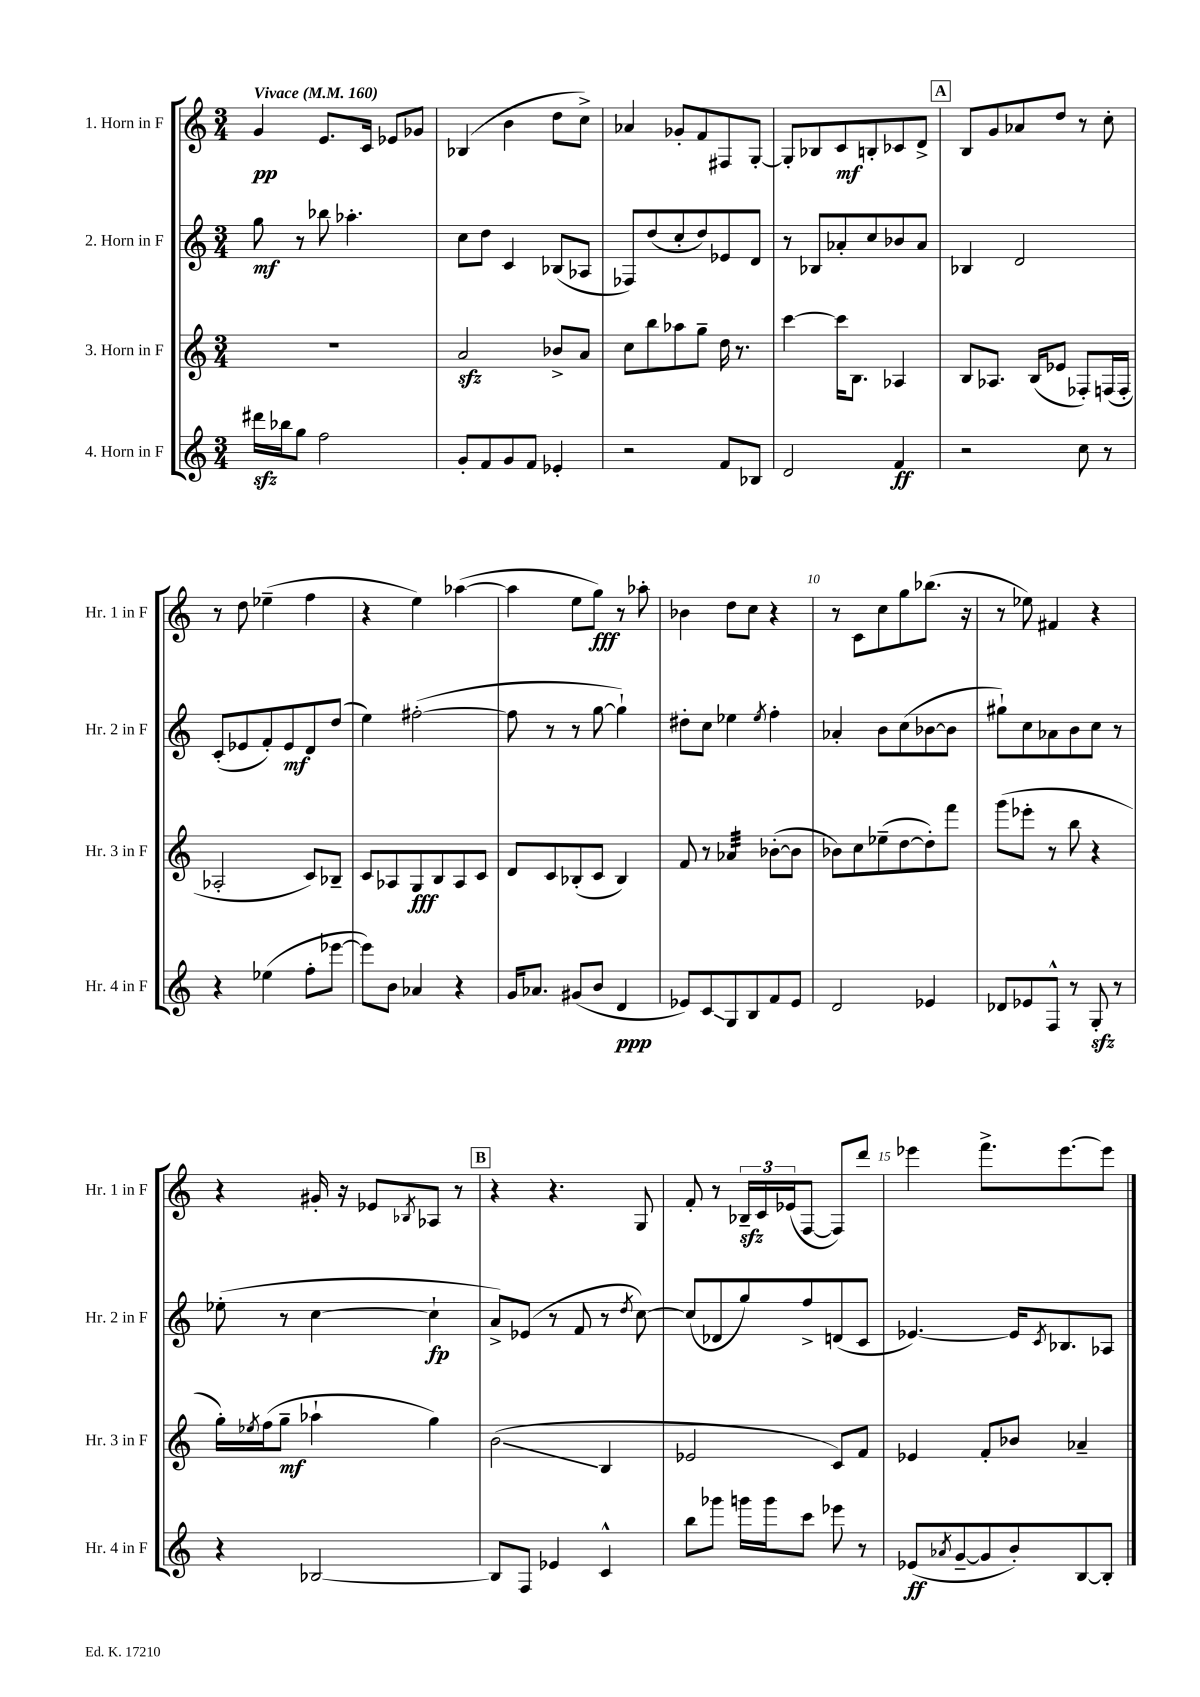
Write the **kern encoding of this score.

**kern	**kern	**kern	**kern
*staff4	*staff3	*staff2	*staff1
*clefG2	*clefG2	*clefG2	*clefG2
*k[]	*k[]	*k[]	*k[]
*M3/4	*M3/4	*M3/4	*M3/4
*MM160	*MM160	*MM160	*MM160
16ddd#	2.r	8gg	4g
16bb-	.	.	.
8gg	.	8r	.
2ff	.	8bb-	8.e
.	.	4.aa-'	.
.	.	.	16c
.	.	.	8e-
.	.	.	8g-
=	=	=	=
8g'	2a	8cc	(4B-
8f	.	8dd	.
8g	.	4c	4b
8f	.	.	.
4e-'	8b-^	(8B-	8dd
.	8a	8A-	8cc^)
=	=	=	=
2r	8cc	8F-)	4a-
.	8bb	(8dd	.
.	8aa-	8cc'	8g-'
.	8gg~	8dd)	8f
8f	16dd	8e-	8F#
.	8.r	.	.
8B-	.	8d	[8G'
=	=	=	=
2d	[4ccc	8r	8G']
.	.	8B-	8B-
.	16ccc]	8a-'	8c
.	8.B	.	.
.	.	8cc	8B'
4f	4A-	8b-	8c-
.	.	8a-	8d^
=	=	=	=
2r	8B	4B-	8B
.	8.A-	.	8g
.	.	2d	8a-
.	(16B	.	.
.	8e-	.	8dd
8cc	8F-')	.	8r
8r	(16F	.	8cc'
.	16F'	.	.
=	=	=	=
4r	2A-'	(8c'	8r
.	.	8e-	8dd
(4ee-	.	8f')	(4ee-~
.	.	8e-	.
8ff'	8c)	8d	4ff
[8eee-	8B-~	(8dd	.
=	=	=	=
8eee-])	8c	4ee)	4r
8b	8A-	.	.
4a-	8G	([2ff#'	4ee)
.	8B	.	.
4r	8A-	.	([4aa-
.	8c	.	.
=	=	=	=
16g	8d	8ff#]	4aa-]
8.a-	.	.	.
.	8c	8r	.
(8g#	(8B-'	8r	8ee
8b	8c	[8gg	8gg)
4d	4B-)	4gg`])	8r
.	.	.	8aa-'
=	=	=	=
8e-)	8f	8dd#'	4b-
8c	8r	8cc	.
8G	4a-	4ee-	8dd
8B	.	.	8cc
.	.	8qee-	.
8f	([8b-'	4ff'	4r
8e-	8b-]	.	.
=	=	=	=
2d	8b-)	4a-'	8r
.	8cc	.	8c
.	(8ee-~	8b	8cc
.	[8dd	(8cc	8gg
4e-	8dd'])	[8b-	(8.bb-
.	8fff	8b-]	.
.	.	.	16r
=	=	=	=
8d-	(8ggg	8gg#`)	8r
8e-	8eee-'	8cc	8ee-)
8F^^	8r	8a-	4f#
8r	8bb	8b	.
8G'	4r	8cc	4r
8r	.	8r	.
=	=	=	=
4r	16gg')	(8ee-'	4r
.	8qee-	.	.
.	(16ff	.	.
.	8gg~	8r	.
[2B-	4aa-`	[4cc	16g#'
.	.	.	16r
.	.	.	8e-
.	.	.	8qB-
.	4gg)	4cc`]	8A-
.	.	.	8r
=	=	=	=
8B-]	(2b	8a^)	4r
8F	.	(8e-	.
4e-	.	8r	4.r
.	.	8f	.
4c^^	4B	8r	.
.	.	8qdd	.
.	.	[8cc)	8G
=	=	=	=
8bb	2e-	(8cc]	8f'
8ggg-	.	8d-	8r
16ggg	.	8gg)	24B-~
.	.	.	24c
16ggg	.	.	.
.	.	.	(24e-
8ccc	.	8ff^	[8F
8eee-	8c)	(8d	8F])
8r	8f	8c	8ddd
=	=	=	=
(8e-	4e-	[4.e-)	4eee-
8qa-	.	.	.
[8g~	.	.	.
8g]	8f'	.	8.fff^
8b')	8b-	16e-]	.
.	.	8qc	.
.	.	8.B-	[8.eee-
[8B	4a-~	.	.
8B']	.	8A-	8eee-]
==	==	==	==
*-	*-	*-	*-
